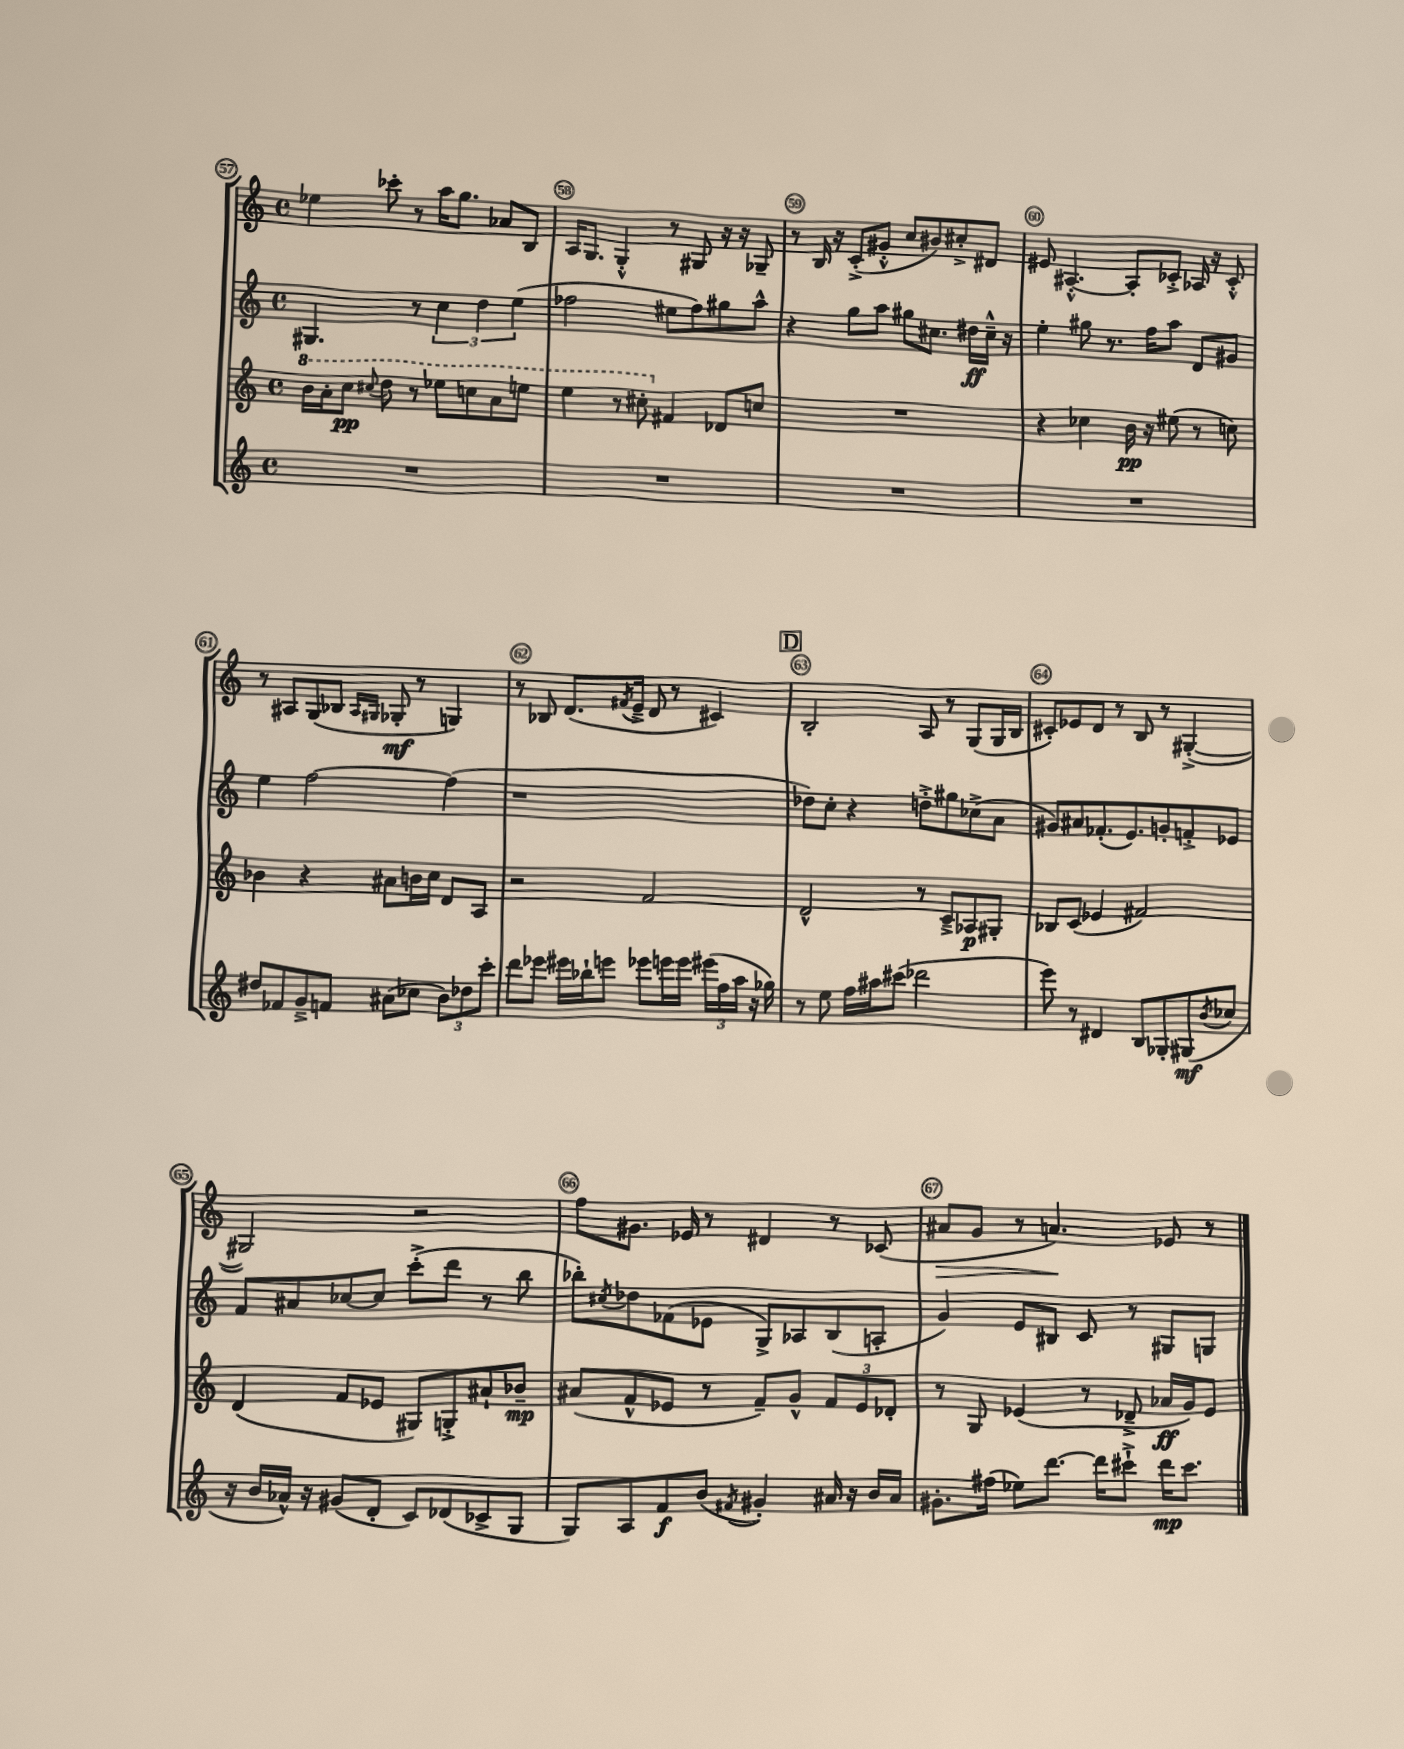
<<
\new StaffGroup <<
\new Staff = "s0" {
    \clef treble \key c \major \defaultTimeSignature \time 4/4
    ees''4 ces'''8-. r8 a''16 g''8. aes'8 b8 |
    a16 g8. g4-.-^ r8 gis8 r16 r16 ges8-- |
    r8 b16 r16 c'8-.->( gis'8-.-^ c''8 bis'8) cis''8-.-> dis'8 |
    eis'8 ais4.~-.-^ ais8-. ces'8-.-> aes16 r16 ces'8-.-^ |
    r8 ais8 g8( bes8 \grace { ais16 gis16 } ges8-.\mf r8 g4) |
    r8 bes8 d'8.( \acciaccatura { fis'8 } e'16---> d'8 r8 cis'4) |
    \mark \markup { \box "D" } b2-. a8 r8 g8( g16 b16 |
    cis'8-.) ees'8 d'8 r8 b8 r8 gis4~-.->( |
    gis2) r2 |
    f''8 gis'8. ees'16 r8 dis'4 r8 ces'8( |
    ais'8\> g'8 r8 a'4.\!) ees'8 r8 \bar "|." |
}
\new Staff = "s1" {
    \clef treble \key c \major \defaultTimeSignature \time 4/4
    gis4. r8 \tuplet 3/2 { c''4 d''4 e''4( } |
    fes''2 eis''8 fes''8) gis''8 a''8-^ |
    r4 g''8 a''8 gis''8 cis''8. dis''16\ff cis''16---^ r16 |
    e''4-. gis''8 r8. f''16 a''8 d'8 gis'8 |
    e''4 f''2~ f''4( |
    r1 |
    \mark \markup { \box "D" } des''8) c''8-. r4 d''8-.-> gis''8 ces''8->( a'8 |
    gis'8) ais'8 fes'8.-.( e'8.) g'8-. f'8-.-> ees'8 |
    f'8 ais'8 ces''8~ ces''8 c'''8-.->( d'''8 r8 b''8 |
    bes''8-.) \acciaccatura { cis''8 } des''8 fes'8( ees'8 g8->) aes8 b8( a8-. |
    g'4) e'8 bis8 c'8 r8 gis8 g8 \bar "|." |
}
\new Staff = "s2" {
    \clef treble \key c \major \defaultTimeSignature \time 4/4
    \ottava #1 b''16 a''16-. c'''8\pp \appoggiatura { cis'''8 } d'''8 r8 ees'''8 c'''8 a''8 e'''8 |
    e'''4 r8 cis'''8-. \ottava #0 fis'4 des'8 c''!8 |
    R1 |
    r4 ces''4 b'16\pp r16 eis''8( r8 c''8) |
    bes'4 r4 ais'8 b'16 c''16 d'8 a8 |
    r2 f'2 |
    \mark \markup { \box "D" } d'2-^ r8 c'8---> aes8\p gis8-. |
    bes8 c'8( ees'4 fis'2) |
    d'4( f'8 ees'8 gis8) g8-.-> ais'8-! bes'8--\mp |
    ais'8( f'8-^ ees'8 r8 f'8--) g'8-^ \tuplet 3/2 { f'8 ees'8 des'8-. } |
    r8 g8 ees'4( r8 des'8---> aes'16\ff g'16) ees'8 \bar "|." |
}
\new Staff = "s3" {
    \clef treble \key c \major \defaultTimeSignature \time 4/4
    R1 |
    R1 |
    R1 |
    R1 |
    dis''8 fes'8 g'8---> f'8 ais'8( ces''8 \tuplet 3/2 { b'8) des''8 c'''8-. } |
    d'''8 ees'''8 eis'''16 bes''16-! e'''8 ees'''8 e'''16 e'''16 \tuplet 3/2 { eis'''16( f''16 a''16 } r16 ges''16) |
    \mark \markup { \box "D" } r8 e''8 f''16 ais''16 cis'''8( des'''2 |
    e'''8) r8 dis'4 b8 ges8-. gis8\mf( \acciaccatura { b'8 } ces''8 |
    r16 b'16 aes'16-^) r16 gis'8( d'8-. c'8) des'8( ces'8-> g8 |
    g8) a8 f'8\f b'8( \acciaccatura { fis'8 } gis'4-.) ais'16 r16 b'16 ais'16 |
    gis'8.-. fis''16( ees''8) d'''8.~ d'''16 cis'''8-!-> d'''16\mp cis'''8. \bar "|." |
}
>>
>>
\layout { \context { \Score currentBarNumber = #57 \override BarNumber.break-visibility = ##(#f #t #t) barNumberVisibility = #all-bar-numbers-visible \override BarNumber.stencil = #(make-stencil-circler 0.1 0.3 ly:text-interface::print) } }
